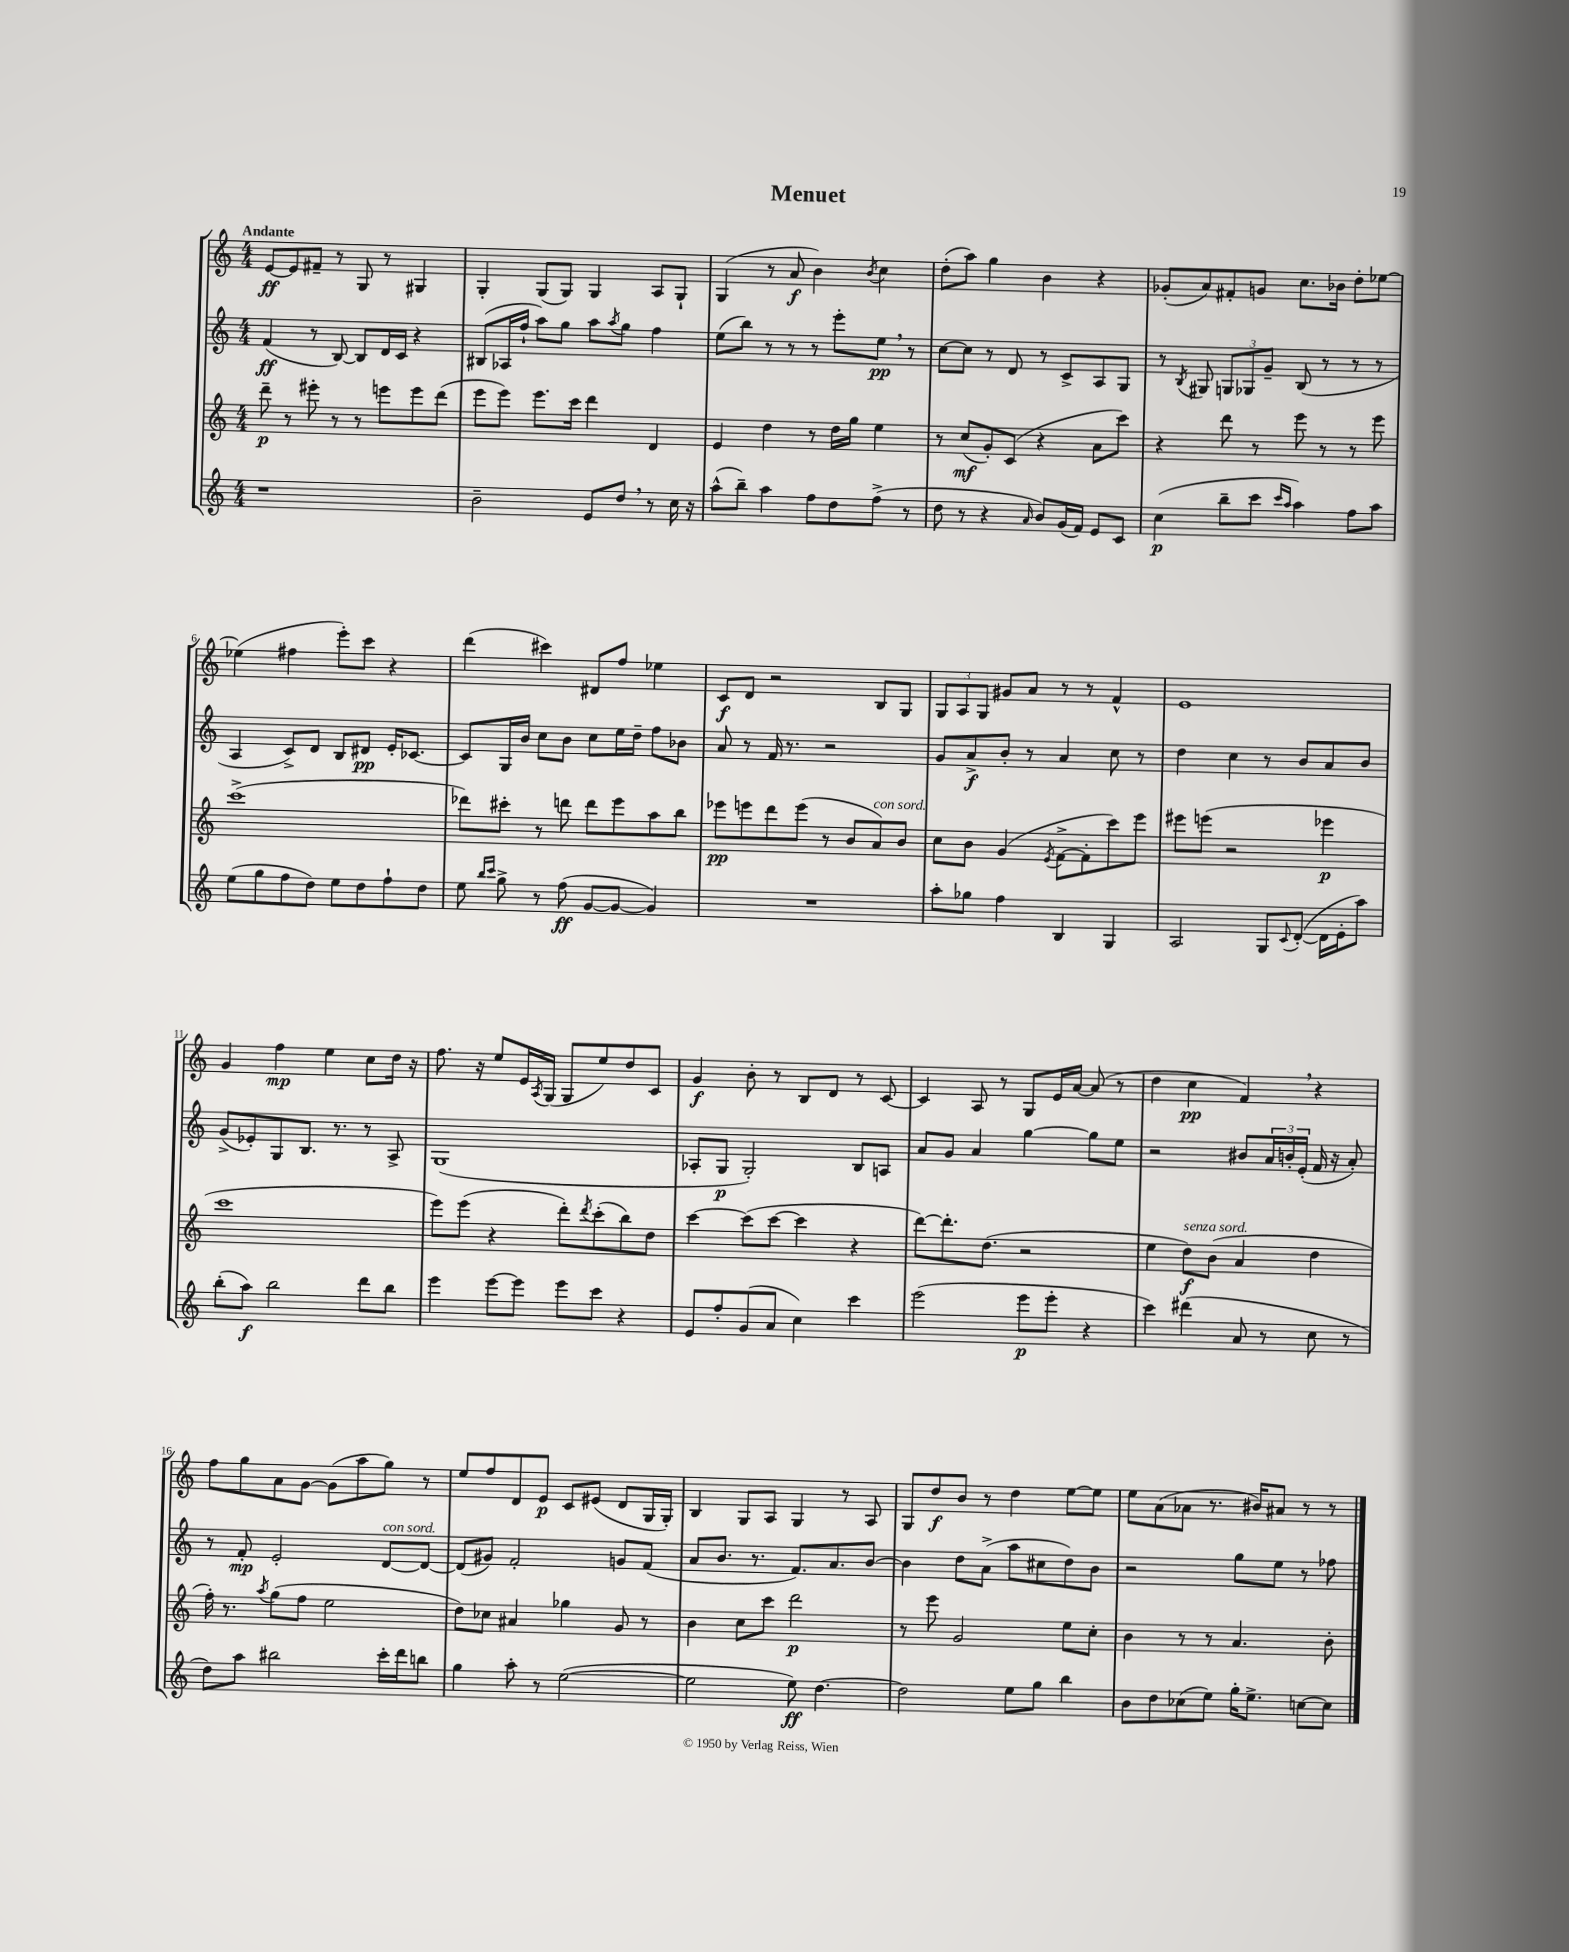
\header { title = "Menuet" }
<<
\new StaffGroup <<
\new Staff = "s0" {
    \clef treble \key c \major \numericTimeSignature \time 4/4 \tempo "Andante"
    e'8~\ff e'8 fis'8-- r8 g8 r8 gis4 |
    g4-. g8( g8) g4 a8 g8-! |
    g4( r8 a'8\f b'4) \acciaccatura { b'8 } c''4 |
    d''8-.( a''8) g''4 b'4 r4 |
    ges'8-.( a'8) fis'8-. g'8 c''8. bes'16 d''8-. ees''8~ |
    ees''4( fis''4 e'''8-.) c'''8 r4 |
    d'''4( cis'''4) dis'8 f''8 ees''4 |
    c'8\f d'8 r2 b8 g8 |
    \tuplet 3/2 { g8 a8 g8 } gis'8 a'8 r8 r8 f'4-^ |
    e'1 |
    g'4 f''4\mp e''4 c''8 d''16 r16 |
    f''8. r16 e''8 e'16 \acciaccatura { a8 } g16( g8 e''8) d''8 c'8 |
    g'4\f b'8-. r8 b8 d'8 r8 c'8~ |
    c'4 a8 r8 g8 e'16 a'16~ a'8( r8 |
    d''4 c''4\pp f'4) \breathe r4 |
    f''8 g''8 a'8 g'8~ g'8( a''8 g''8) r8 |
    e''8 f''8 d'8 e'8\p c'8 eis'8( d'8 g16 g16-.) |
    b4 g8 a8 g4 r8 a8 |
    g8 d''8\f b'8 r8 d''4 e''8~ e''8 |
    e''8 a'8( aes'8 r8. bis'16) ais'8 r8 r8 \bar "|." |
}
\new Staff = "s1" {
    \clef treble \key c \major \numericTimeSignature \time 4/4
    f'4\ff( r8 b8~) b8 d'16 c'16 r4 |
    bis8( aes16 f''16-! a''8) g''8 a''8 \acciaccatura { a''8 } g''8 f''4 |
    e''8( b''8) r8 r8 r8 e'''8-. e''8\pp \breathe r8 |
    c''8~ c''8 r8 d'8 r8 c'8-> a8 g8 |
    r8 \acciaccatura { b8 } gis8 \tuplet 3/2 { g8 ges8 g'8-- } b8( r8 r8 r8 |
    a4 c'8->) d'8 b8 dis'8\pp e'16-. ces'8.~ |
    ces'8 g16 b'16 c''8 b'8 c''8 e''16 d''16-- f''8 bes'8 |
    a'8 r8 f'16 r8. r2 |
    g'8 a'8->\f b'8-. r8 a'4 c''8 r8 |
    d''4 c''4 r8 b'8 a'8 b'8 |
    g'8->( ees'8-.) g8 b8. r8. r8 a8-> |
    g1( |
    aes8-. g8\p g2-.) b8 a8 |
    a'8 g'8 a'4 g''4~ g''8 e''8 |
    r2 bis'8 \tuplet 3/2 { a'16 b'16-. e'16-.( } f'16 r16 a'8-.) |
    r8 f'8-.\mp e'2-. d'8~^\markup { \italic "con sord." } d'8~ |
    d'8( gis'8) f'2-. g'8 f'8( |
    a'8 b'8. r8. f'8.) a'8. b'8~ |
    b'4 d''8 a'8->( a''8 cis''8 d''8) b'8 |
    r2 g''8 e''8 r8 fes''8 \bar "|." |
}
\new Staff = "s2" {
    \clef treble \key c \major \numericTimeSignature \time 4/4
    d'''8--\p r8 eis'''8-. r8 r8 e'''8 e'''8 d'''8( |
    e'''8 e'''8) e'''8. c'''16 d'''4 d'4 |
    e'4 d''4 r8 d''16 g''16 e''4 |
    r8 c''8\mf( g'8-.) c'8( r4 a'8 c'''8) |
    r4 d'''8 r8 e'''8 r8 r8 e'''8 |
    c'''1->( |
    des'''8) cis'''8-. r8 d'''8 d'''8 e'''8 a''8 b''8 |
    ees'''8\pp e'''8 d'''8 e'''8( r8 b'8 a'8^\markup { \italic "con sord." }) b'8 |
    c''8 b'8 g'4( \acciaccatura { e'8 } f'8~-> f'8-. c'''8) e'''8 |
    eis'''8 e'''8( r2 ees'''4\p |
    c'''1 |
    e'''8) e'''8( r4 d'''8-.) \acciaccatura { d'''8 } c'''8-.( b''8) d''8 |
    c'''4~ c'''8( c'''8~ c'''4 r4 |
    d'''8~) d'''8.-. d''8.( r2 |
    e''4 d''8\f^\markup { \italic "senza sord." }) b'8( a'4 d''4 |
    f''16-.) r8. \acciaccatura { a''8 } g''8( f''8 e''2 |
    d''8) ces''8 ais'4 ges''4 g'8 r8 |
    b'4 c''8 c'''8 d'''2\p |
    r8 e'''8 g'2 e''8 c''8-. |
    b'4 r8 r8 a'4. b'8-. \bar "|." |
}
\new Staff = "s3" {
    \clef treble \key c \major \numericTimeSignature \time 4/4
    r1 |
    b'2-- e'8 d''8 \breathe r8 c''16 r16 |
    a''8-^( b''8--) a''4 f''8 d''8 f''8->( r8 |
    d''8 r8 r4 \grace { a'16 } b'8) g'16( f'16) e'8 c'8 |
    c''4\p( b''8-- c'''8 \grace { c'''16 a''16 } a''4) f''8 a''8 |
    e''8( g''8 f''8 d''8) e''8 d''8 f''8-! d''8 |
    e''8 \grace { b''16 c'''16 } g''8-> r8 f''8\ff( g'8~ g'8~ g'4) |
    R1 |
    a''8-. ges''8 f''4 b4 g4 |
    a2 g8 \appoggiatura { c'8 } d'8~-.( d'16 e'16-. a''8) |
    b''8-.( a''8\f) b''2 d'''8 b''8 |
    e'''4 e'''8~ e'''8 e'''8 c'''8 r4 |
    e'8 f''8-. g'8( a'8 c''4) c'''4 |
    e'''2( e'''8\p e'''8-. r4 |
    c'''4) dis'''4( a'8 r8 c''8 r8 |
    d''8) a''8 bis''2 c'''16-. d'''16 b''8 |
    g''4 a''8-. r8 e''2~( |
    e''2 e''8\ff) d''4.~ |
    d''2 e''8 g''8 b''4 |
    b'8 d''8 ces''8( e''8) g''16-. e''8.-> c''8~ c''8 \bar "|." |
}
>>
>>
